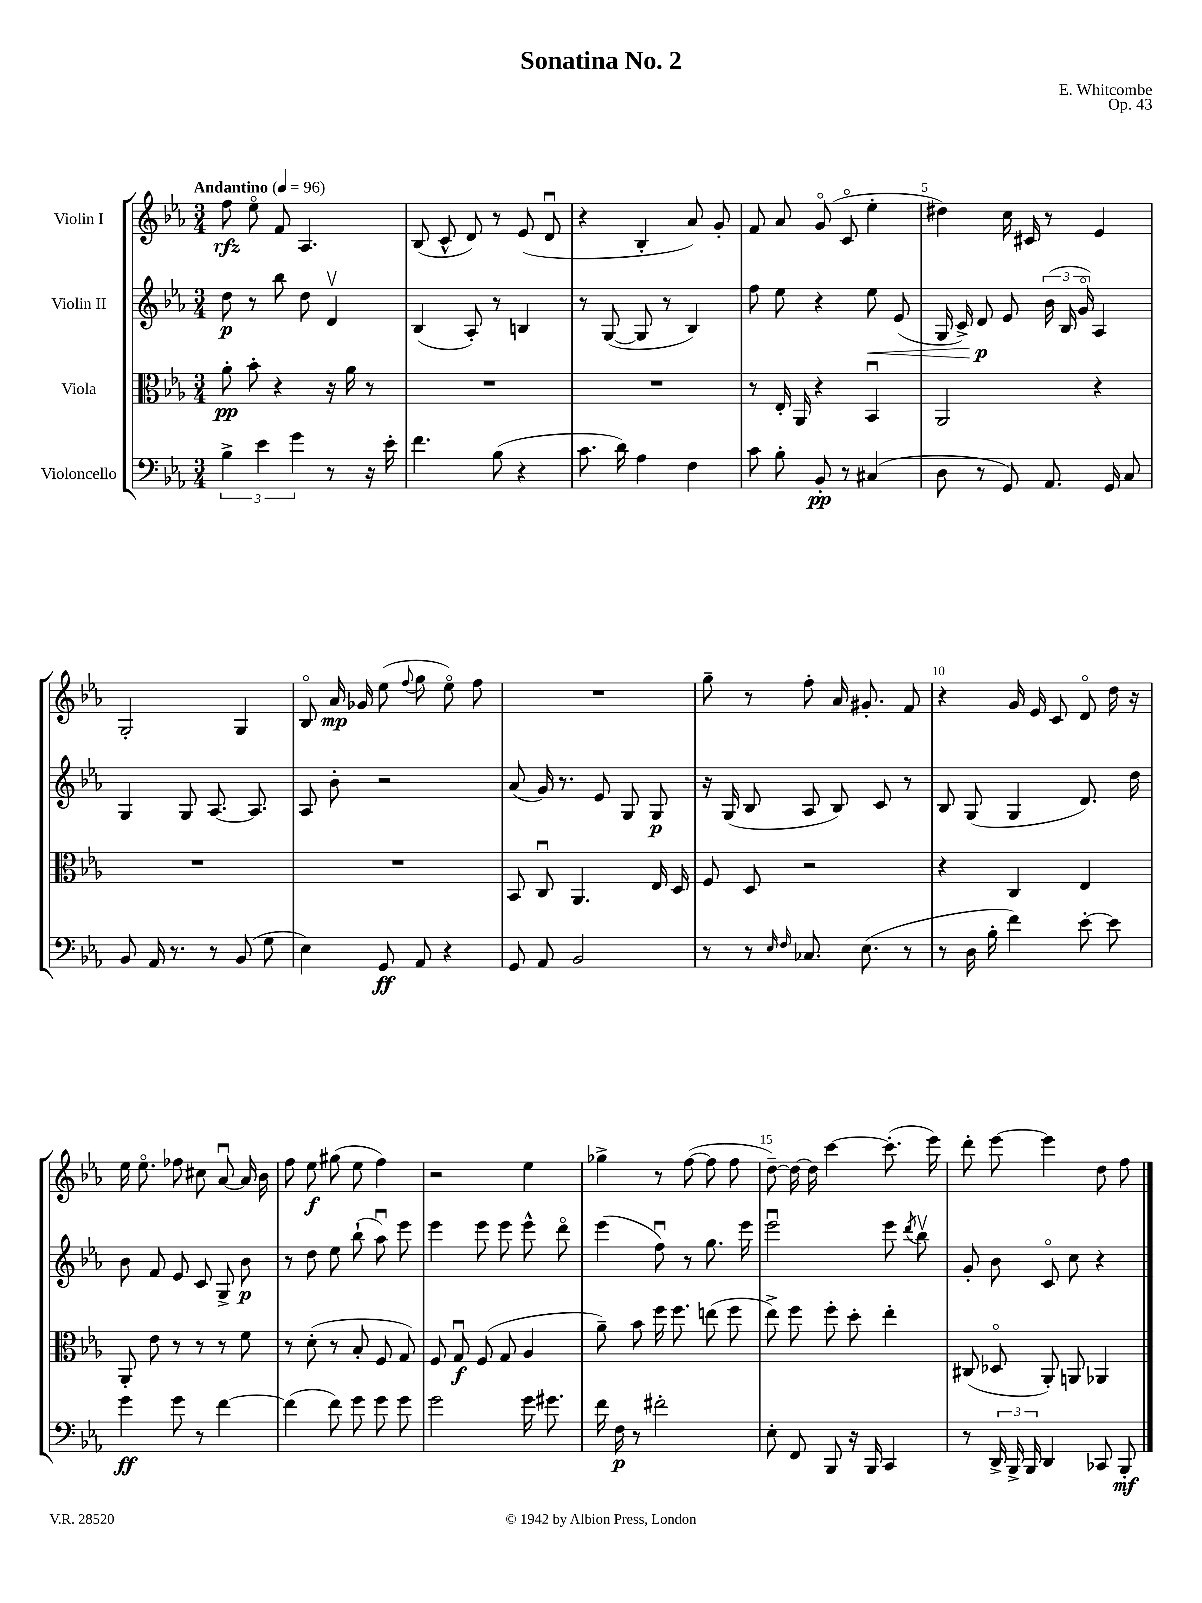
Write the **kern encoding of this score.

**kern	**dynam	**kern	**dynam	**kern	**dynam	**kern	**dynam
*part4	*part4	*part3	*part3	*part2	*part2	*part1	*part1
*staff4	*staff4	*staff3	*staff3	*staff2	*staff2	*staff1	*staff1
*I"Violoncello	*	*I"Viola	*	*I"Violin II	*	*I"Violin I	*
*clefF4	*	*clefC3	*	*clefG2	*	*clefG2	*
*k[b-e-a-]	*	*k[b-e-a-]	*	*k[b-e-a-]	*	*k[b-e-a-]	*
*M3/4	*	*M3/4	*	*M3/4	*	*M3/4	*
*MM96	*	*MM96	*	*MM96	*	*MM96	*
=1	=1	=1	=1	=1	=1	=1	=1
!	!	!	!	!	!	!LO:TX:a:B:t=Andantino	!
6B-^\	.	8a-'\	pp	8dd\	p	8ff\	rfz
.	.	8b-'\	.	8r	.	8ee-\	.
6e-\	.	.	.	.	.	.	.
.	.	4r	.	8bb-\	.	8f/	.
6g\	.	.	.	.	.	.	.
.	.	.	.	8dd\	.	4.A-/	.
8r	.	16r	.	4dv/	.	.	.
.	.	16a-\	.	.	.	.	.
16r	.	8r	.	.	.	.	.
16e-'\	.	.	.	.	.	.	.
=2	=2	=2	=2	=2	=2	=2	=2
4.f\	.	2.r	.	(4B-/	.	(8B-/	.
.	.	.	.	.	.	8c^^/	.
.	.	.	.	8A-'/)	.	8d/)	.
(8B-\	.	.	.	8r	.	8r	.
4r	.	.	.	4Bn/	.	(8e-/	.
.	.	.	.	.	.	8du/	.
=3	=3	=3	=3	=3	=3	=3	=3
8.c\	.	2.r	.	8r	.	4r	.
.	.	.	.	([8G/	.	.	.
16d\)	.	.	.	.	.	.	.
4A-\	.	.	.	8G/]	.	4B-'/	.
.	.	.	.	8r	.	.	.
4F\	.	.	.	4B-/)	.	8a-/)	.
.	.	.	.	.	.	8g'/	.
=4	=4	=4	=4	=4	=4	=4	=4
8c\	.	8r	.	8ff\	.	8f/	.
8B-'\	.	16E-'/	.	8ee-\	.	8a-/	.
.	.	16AA-/	.	.	.	.	.
8BB-'/	pp	4r	.	4r	.	(8g/	.
8r	.	.	.	.	.	8c/	.
!	!	!	!	!	!LO:HP:b	!	!
(4C#X/	.	4BB-u/	.	8ee-\	<	4ee-'\	.
.	.	.	.	(8e-/	.	.	.
=5	=5	=5	=5	=5	=5	=5	=5
8D\	.	2AA-/	.	16G/	.	4dd#X\)	.
.	.	.	.	16c^/)	.	.	.
8r	.	.	.	8d/	p	.	.
8GG/)	.	.	.	8e-/	[	16cc\	.
.	.	.	.	.	.	16c#X/	.
8.AA-/	.	.	.	(24b-\	.	8r	.
.	.	.	.	24B-/	.	.	.
.	.	.	.	24g/)	.	.	.
.	.	4r	.	4A-/	.	4e-/	.
16GG/	.	.	.	.	.	.	.
8C/	.	.	.	.	.	.	.
!!LO:LB:g=z
=6	=6	=6	=6	=6	=6	=6	=6
8BB-/	.	2.r	.	4G/	.	2G'/	.
16AA-/	.	.	.	.	.	.	.
8.r	.	.	.	.	.	.	.
.	.	.	.	8G/	.	.	.
8r	.	.	.	[8.A-/	.	.	.
(8BB-/	.	.	.	.	.	4G/	.
.	.	.	.	8.A-/]	.	.	.
8G\	.	.	.	.	.	.	.
=7	=7	=7	=7	=7	=7	=7	=7
4E-\)	.	2.r	.	8A-/	.	8B-/	.
.	.	.	.	8b-'\	.	16a-/	mp
.	.	.	.	.	.	16g-X/	.
8GG/	ff	.	.	2r	.	(8ee-\	.
.	.	.	.	.	.	8qqff/	.
8AA-/	.	.	.	.	.	8gg\	.
4r	.	.	.	.	.	8ee-\)	.
.	.	.	.	.	.	8ff\	.
=8	=8	=8	=8	=8	=8	=8	=8
8GG/	.	8BB-/	.	(8a-/	.	2.r	.
8AA-/	.	8Cu/	.	16g/)	.	.	.
.	.	.	.	8.r	.	.	.
2BB-/	.	4.AA-/	.	.	.	.	.
.	.	.	.	8e-/	.	.	.
.	.	.	.	8G/	.	.	.
.	.	16E-/	.	8G/	p	.	.
.	.	16D/	.	.	.	.	.
=9	=9	=9	=9	=9	=9	=9	=9
8r	.	8F/	.	16r	.	8gg~\	.
.	.	.	.	(16G/	.	.	.
8r	.	8D/	.	8B-/	.	8r	.
16qqE-/	.	.	.	.	.	.	.
16qqF/	.	.	.	.	.	.	.
8.C-X/	.	2r	.	8A-/	.	8ff'\	.
.	.	.	.	8B-/)	.	16a-/	.
(8.E-\	.	.	.	.	.	8.g#X'/	.
.	.	.	.	8c/	.	.	.
8r	.	.	.	8r	.	8f/	.
=10	=10	=10	=10	=10	=10	=10	=10
8r	.	4r	.	8B-/	.	4r	.
16D\	.	.	.	(8G/	.	.	.
16B-'\	.	.	.	.	.	.	.
4f\)	.	4C/	.	4G/	.	16g/	.
.	.	.	.	.	.	16e-/	.
.	.	.	.	.	.	8c/	.
[8e-'\	.	4E-/	.	8.d/)	.	8d/	.
8e-\]	.	.	.	.	.	16dd\	.
.	.	.	.	16dd\	.	16r	.
!!LO:LB:g=z
=11	=11	=11	=11	=11	=11	=11	=11
4g\	ff	8AA-'/	.	8b-\	.	16ee-\	.
.	.	.	.	.	.	8.ee-\	.
.	.	8e-\	.	8f/	.	.	.
8g\	.	8r	.	8e-/	.	8ff-X\	.
8r	.	8r	.	8c/	.	8cc#X\	.
[4f\	.	8r	.	8G^/	.	[8a-u/	.
.	.	8f\	.	8b-\	p	16a-/]	.
.	.	.	.	.	.	16b-\	.
=12	=12	=12	=12	=12	=12	=12	=12
(4f\]	.	8r	.	8r	.	8ff\	.
.	.	(8d'\	.	8dd\	.	8ee-\	f
8f\)	.	8r	.	8ee-\	.	(8gg#X\	.
8g\	.	8B-'/	.	(8bb-`\	.	8ee-\	.
8g\	.	8F/	.	8aa-u\)	.	4ff\)	.
8g\	.	8G/)	.	8eee-\	.	.	.
=13	=13	=13	=13	=13	=13	=13	=13
2g\	.	8F/	.	4eee-\	.	2r	.
.	.	8Gu/	f	.	.	.	.
.	.	(8F/	.	8eee-\	.	.	.
.	.	8G/	.	8eee-\	.	.	.
16g\	.	4A-/	.	8eee-^^\	.	4ee-\	.
8.g#X\	.	.	.	.	.	.	.
.	.	.	.	8ddd\	.	.	.
=14	=14	=14	=14	=14	=14	=14	=14
16f\	.	8a-~\)	.	(4eee-\	.	4gg-X^\	.
16F\	p	.	.	.	.	.	.
8r	.	8b-\	.	.	.	.	.
2f#X'\	.	16ff\	.	8ffu\)	.	8r	.
.	.	8.ff\	.	.	.	.	.
.	.	.	.	8r	.	([8ff\	.
.	.	(8een\	.	8.gg\	.	8ff\]	.
.	.	8ff\	.	.	.	8ff\	.
.	.	.	.	16eee-\	.	.	.
=15	=15	=15	=15	=15	=15	=15	=15
8E-'\	.	8ee-^\)	.	2eee-u\	.	[8dd~\)	.
8FF/	.	8ff\	.	.	.	16dd\_	.
.	.	.	.	.	.	16dd\]	.
8BBB-/	.	8ff'\	.	.	.	[4ccc\	.
16r	.	8dd'\	.	.	.	.	.
16BBB-/	.	.	.	.	.	.	.
4CC/	.	4ee-'\	.	8eee-\	.	(8.ccc'\]	.
.	.	.	.	8qddd/	.	.	.
.	.	.	.	8bb-v\	.	.	.
.	.	.	.	.	.	16eee-\)	.
=16	=16	=16	=16	=16	=16	=16	=16
8r	.	(8C#X/	.	8g'/	.	8ddd'\	.
24DD^/	.	8D-X/	.	8b-\	.	[8eee-\	.
24BBB-^/	.	.	.	.	.	.	.
24BBB-/	.	.	.	.	.	.	.
4DD/	.	8AA-'/)	.	8c/	.	4eee-\]	.
.	.	8AAn/	.	8cc\	.	.	.
8CC-X/	.	4AA-X/	.	4r	.	8dd\	.
8BBB-'/	mf	.	.	.	.	8ff\	.
==	==	==	==	==	==	==	==
*-	*-	*-	*-	*-	*-	*-	*-
